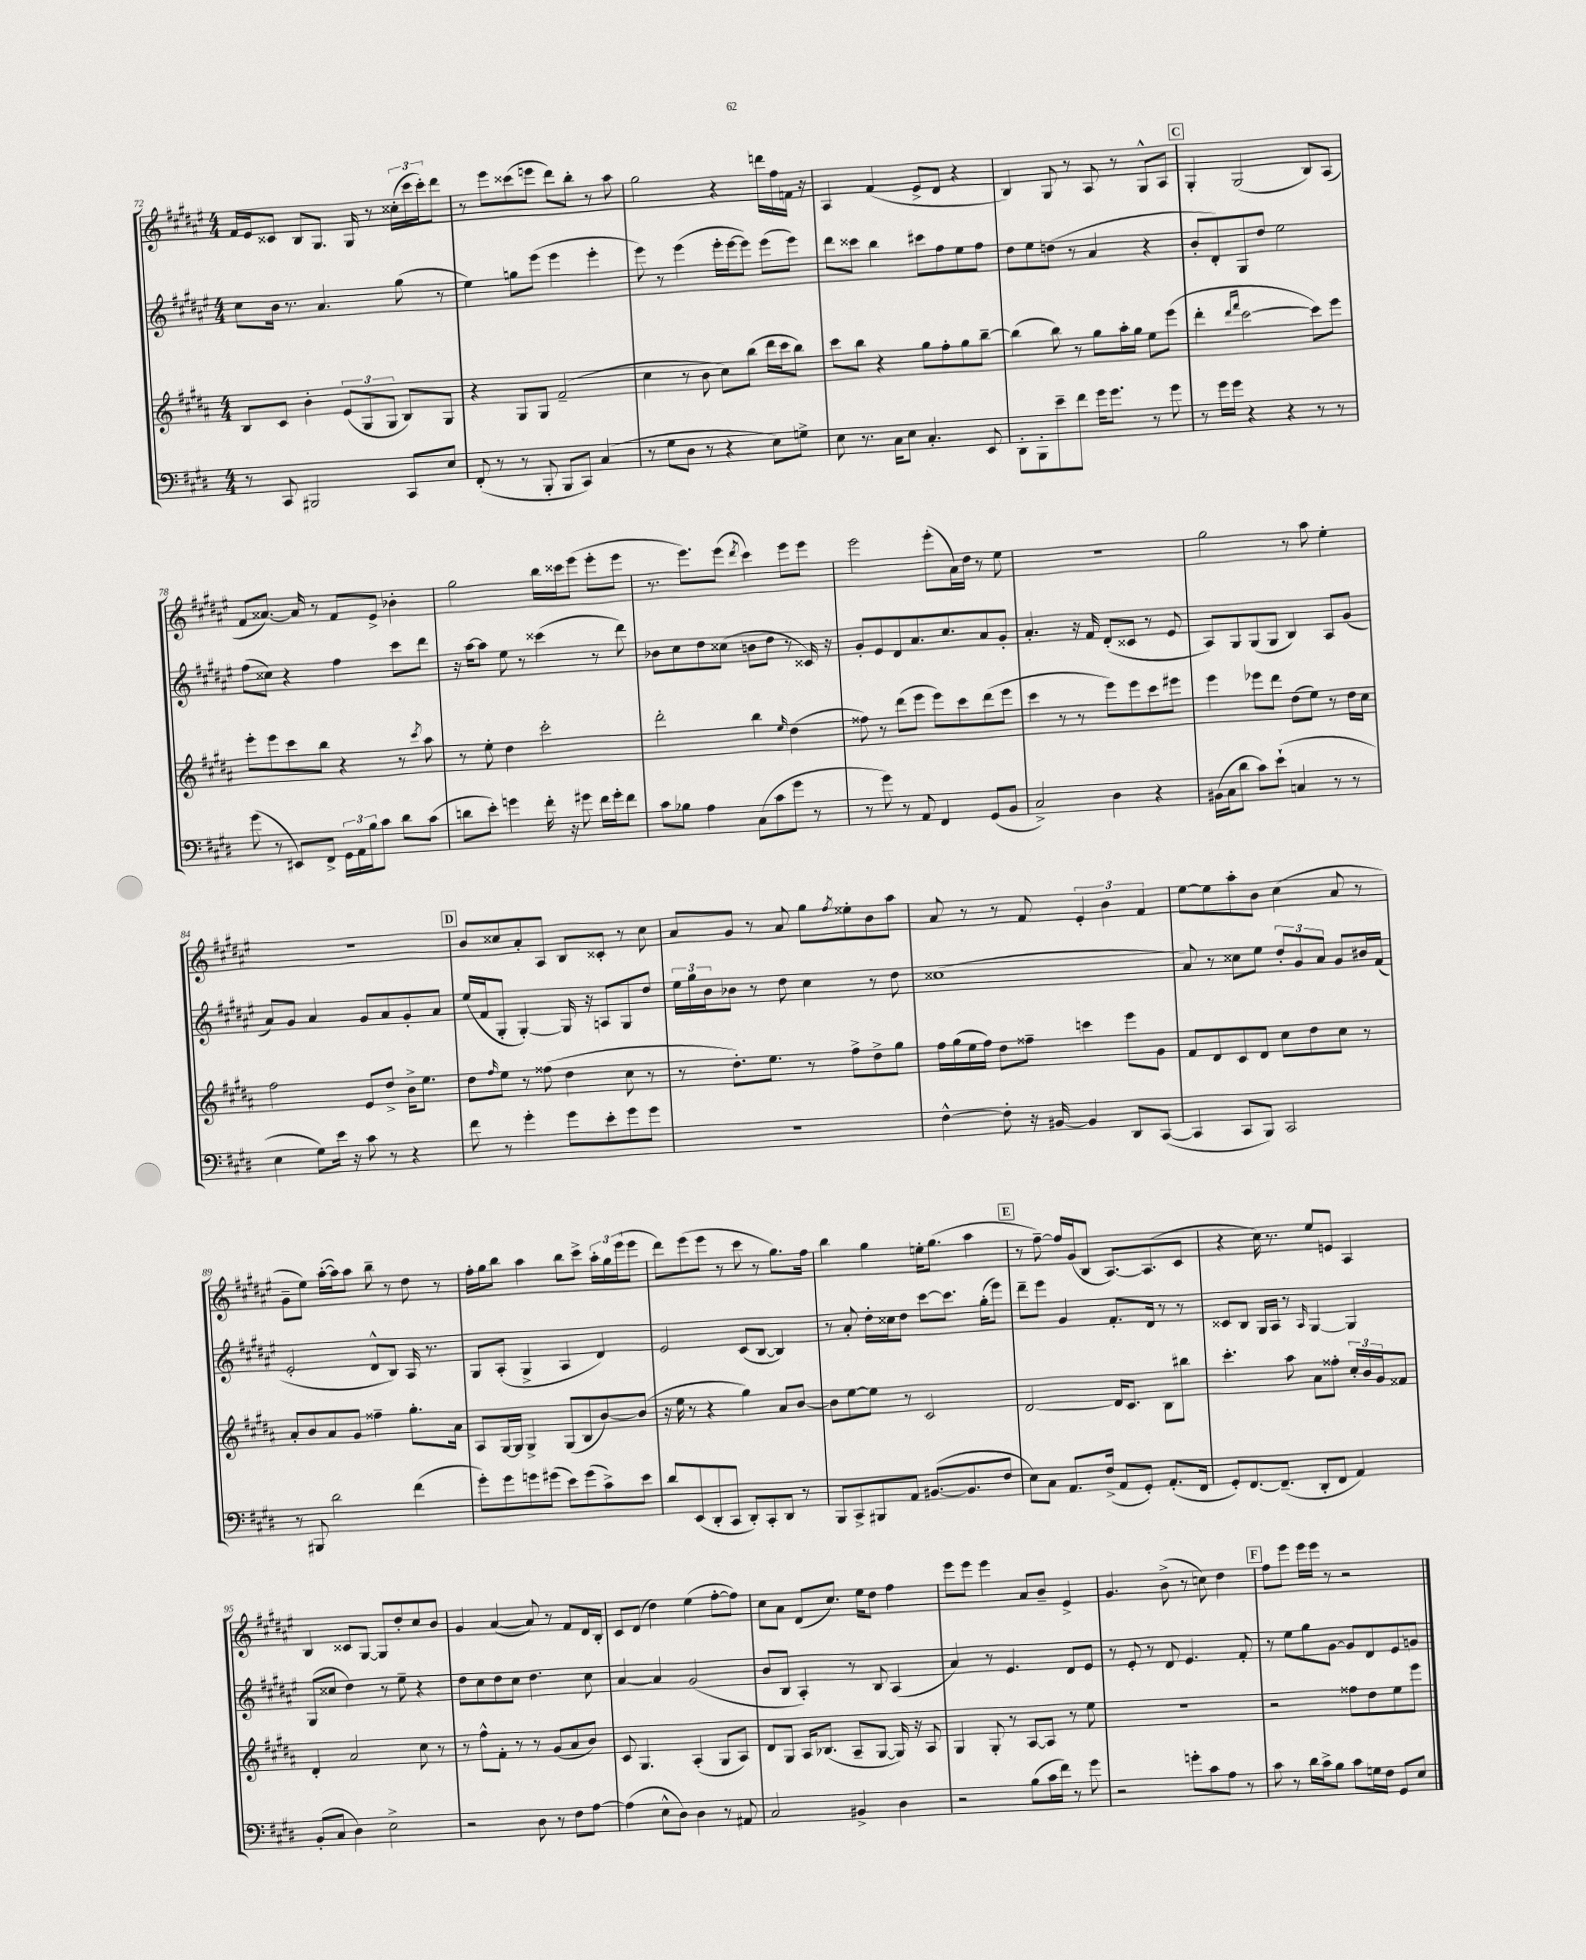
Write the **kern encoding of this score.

**kern	**kern	**kern	**kern
*staff4	*staff3	*staff2	*staff1
*clefF4	*clefG2	*clefG2	*clefG2
*k[f#c#g#d#]	*k[f#c#g#d#a#]	*k[f#c#g#d#a#e#]	*k[f#c#g#d#a#e#]
*M4/4	*M4/4	*M4/4	*M4/4
8r	8B	8cc#	16f#
.	.	.	16e#
8CC#	8c#	16b	8c##
.	.	8.r	.
2BBB#	4b'	.	8B
.	.	4.a#	8.G#
.	(12e	.	.
.	.	.	16G#
.	12G#	.	.
.	.	.	8r
.	12G#	.	.
8CC#	8B)	(8gg#	(24cc##'
.	.	.	24ccc#
.	.	.	24ccc#')
8E	8G#	8r	8ddd#
=	=	=	=
(8FF#'	4r	4ee#)	8r
8r	.	.	8eee#
8r	8G#	8gg	(8ccc##
8BBB'	8G#	(8eee#	8eee
8BBB	(2f#~	4eee#	8ddd#)
8CC#)	.	.	8bb'
(4C#	.	4eee#'	8r
.	.	.	8aa#
=	=	=	=
8r	4cc#	8eee#)	2gg#
8G#	.	8r	.
8D#	8r	(4eee#	.
8r	8b	.	.
4r	8cc#)	16eee#'	4r
.	.	[16eee#	.
.	(8bb	8eee#])	.
8E)	16ddd#	(8eee#	16ddd
.	16ccc#	.	16ff#
8G^	8bb)	8eee#)	16f
.	.	.	16r
=	=	=	=
8E	8ccc#	8ddd#	4A#
8.r	8bb	8ccc##	.
.	4r	4bb	(4f#
16C#	.	.	.
8E	.	.	.
4.C#'	8gg#	8ccc#	8e#^
.	8ff#'	8ff#	8d#
.	8gg#	8ee#	4r
8EE	[8bb~	8ff#	.
=	=	=	=
8DD#'	(4bb]	8dd#	4B)
8BBB'	.	8ee#	.
8e~	8bb)	(8dd	8G#
8f#	8r	8r	8r
16g#	8gg#	4a#	8A#
8.g#	.	.	.
.	16aa#'	.	8r
.	16gg#	.	.
8r	8ee	4r	8G#^^
8g#	(8eee	.	8A#
=	=	=	=
8r	4ddd#'	8b'	4G#'
16g#	.	8d#')	.
16g#	.	.	.
.	16qqddd#	.	.
.	16qqfff#	.	.
4r	[2ccc#	8G#	(2G#
.	.	8dd#	.
4r	.	2ee#	.
8r	8ccc#])	.	8B)
8r	8eee	.	(8A#
=	=	=	=
(8g#	8eee'	(8ff#	8f#
8r	8eee	8cc##)	[8.a##)
8EE#)	8ccc#	4r	.
.	.	.	16a##]
8FF#^	8bb	.	8r
24GG#	4r	4ff#	8f#
24AA	.	.	.
24B	.	.	.
8c#	.	.	8e#^
8d#	8r	8ccc#	4b-'
.	8qccc#	.	.
(8c#	8aa#	8ddd#	.
=	=	=	=
8d	8r	16r	2gg#
.	.	[16aa#	.
8e')	8ee'	8aa#]	.
4g	4dd#	8ee#	.
.	.	8r	.
16f#'	2ccc#'	(4ccc##	16bb
16r	.	.	16ccc##
8g#	.	.	(8eee#
16f#	.	8r	8eee#'
16g#'	.	.	.
8f#	.	8ddd#)	8eee#
=	=	=	=
8c#	2ddd#'	8b-	8.r
8B-	.	8cc#	.
.	.	.	8.eee#)
4A	.	8dd#	.
.	.	(8cc##	(8eee#
.	.	.	8qddd#
(8C#	4bb	8b	4ccc#)
8c#	.	8dd#	.
.	16qqee	.	.
8g#	(4dd#	8r	8eee#
8r	.	16c##)	8eee#
.	.	16r	.
=	=	=	=
8r	8ff##)	8g#'	2eee#
8g#)	8r	8e#	.
8r	(8ddd#	8d#	.
8AA	8eee	8.a#	.
4FF#	8eee)	.	(8eee#'
.	.	8.cc#	.
.	8ccc#	.	16a#)
.	.	.	16dd#
(8GG#	(8ddd#	8a#	8r
8BB	8eee	8g#'	8ee#
=	=	=	=
2C#^)	4ccc#	4.a#'	1r
.	8r	.	.
.	8r	16r	.
.	.	16f#	.
4D#	8eee)	(8d#'	.
.	8eee	8c##	.
4r	8ccc#	8r	.
.	8eee#	8e#	.
=	=	=	=
(16BB#	4eee	8A#)	2gg#
16C#	.	.	.
8d#	.	8G#	.
8c#)	8eee-	(8G#	.
(8e`	8ddd#	8G#	.
4C	(8dd#	4B)	8r
.	8ee)	.	8aa#
8r	8r	8A#	4ee#'
8r	16dd#	(8g#	.
.	16cc#	.	.
=	=	=	=
4E	2ff#	8a#)	1r
.	.	8g#	.
8G#)	.	4a#	.
16e	.	.	.
16r	.	.	.
8c#	8e	8g#	.
8r	8dd#^	8a#	.
4r	16b^	8g#'	.
.	8.ee	.	.
.	.	8a#	.
=	=	=	=
8f#	8dd#	(16ee#	8b
.	.	16f#	.
.	16qqff#	.	.
8r	8ee	8G#'	8cc##
4g#'	8r	[4G#')	8a#'
.	(8ff##	.	8A#
8g#	4dd#	16G#]	8B
.	.	16r	.
8e'	.	8A	8c##'
8g#	8cc#	8G#	8r
8g#	8r	8dd#	8cc##
=	=	=	=
1r	8r	24ee#	8a#
.	.	24gg#	.
.	.	24b	.
.	8.dd#')	8b-	8g#
.	.	8r	8r
.	8.ee	.	.
.	.	8dd#	8a#
.	8r	4cc#	8gg#
.	.	.	8qff#
.	8ff#^	.	8ee##'
.	8dd#^	8r	8b
.	8gg#	8dd#	8aa#
=	=	=	=
[4F#^^	16ff#	(1cc##	8a#
.	(16gg#	.	.
.	16ee	.	8r
.	16ff#)	.	.
8F#']	8dd#	.	8r
16r	8ff##~	.	8f#
[16BB#	.	.	.
4BB#]	4ccc	.	6e#'
.	.	.	6b
8DD#	8eee	.	.
.	.	.	6f#
([8CC#	8g#	.	.
=	=	=	=
4CC#]	8f#	8a#)	[8ee#
.	8d#	8r	8ee#]
8CC#	8c#	8cc##	8aa#'
8BBB)	8d#	8ee#	8b
2CC#	8cc#	12dd#'	(4cc#
.	.	12g#	.
.	8dd#	.	.
.	.	12a#	.
.	8cc#	8g#	8a#
.	8r	16b#	8r
.	.	(16f#	.
=	=	=	=
8r	8a#'	2e#'	8g#~
8BBB#	8b	.	8ee#)
2d#	8a#	.	([16aa#'
.	.	.	16aa#])
.	8g#	.	8aa#
.	4ff##~	8d#^^	8bb~
.	.	8B)	8r
(4f#	8.gg#'	16A#	8dd#
.	.	8.r	.
.	.	.	8r
.	16a#	.	.
=	=	=	=
8g#')	8A#	8G#	16ff#'
.	.	.	16gg#
8g#	[16G#	(8A#'	8bb
.	16G#]	.	.
8g	4G#^	4G#^	4aa#
(8g#	.	.	.
8e)	(8G#	4A#	8bb
(8g#	8B	.	8ccc#^
8c#^)	[8b)	4d#)	24aa#'
.	.	.	24gg#
.	.	.	(24eee#
8e	(8b]	.	8eee#
=	=	=	=
8d#	16r	2e#	8ddd#)
.	16ee	.	.
(8EE	8r	.	(8eee#
8DD#'	4r	.	8eee#
8CC#	.	.	8r
8DD#')	4gg#)	(8c#	8ccc#
8CC#'	.	[8B	8r
8DD#	8a#	4B])	8.gg#)
8r	[8b	.	.
.	.	.	16ff#
=	=	=	=
8BBB	8b]	8r	4bb
8CC#^	[8ee	8a#'	.
8BBB#	8ee]	16dd#'	4gg#
.	.	16cc##	.
8AA	8r	8dd#	.
([8.BB#	2c#	[8ccc#	16ee'
.	.	.	(8.gg#
.	.	8.ccc#]	.
8.BB#]	.	.	.
.	.	.	4aa#
.	.	(16gg#'	.
8F#	.	8eee#)	.
=	=	=	=
8E)	[2d#	8ddd#~	8r
8C#	.	8eee#	[8ff#~)
8.AA	.	4g#	16ff#]
.	.	.	(16g#
.	.	.	8B
(16F#^	.	.	.
8AA	16d#]	8.f#'	[8.A#)
.	8.c#	.	.
8GG#')	.	.	.
.	.	16d#	(8.A#]
(8.AA'	8B	8r	.
.	8bb#	8r	8c#
16FF#	.	.	.
=	=	=	=
8GG#')	4.ccc#'	8c##	4r
[8.FF#	.	8B	.
.	.	16G#	16cc#)
(8.FF#~]	.	16A#	8.r
.	8aa#	8r	.
.	.	16qqA#	.
8DD#'	8a#	[4G#	8ee#
8FF#	8ff##'	.	8e
4AA)	24cc#'	4G#]	4A#
.	24b	.	.
.	24g#	.	.
.	8f##	.	.
=	=	=	=
(8BB'	4d#'	(8G#	4B
8C#	.	8cc##	.
4D#)	2a#	4dd#)	8c##
.	.	.	[8G#
2E^	.	8r	8G#]
.	.	8ee#~	8dd#'
.	8cc#	4r	8cc#
.	8r	.	8b
=	=	=	=
2r	8r	8dd#	4g#
.	8ff#^^	8cc#	.
.	8f#'	8dd#	([4a#
.	8r	8cc#	.
8D#	8r	4.dd#	8a#])
8r	(8g#	.	8r
8F#	8a#	.	8f#
[8A	8b)	8cc#	16d#
.	.	.	16B'
=	=	=	=
(4A]	8c#	[4a#	8c#
.	4.G#	.	(8d#
8E^^	.	4a#]	4dd#)
8D#)	.	.	.
4D#	(4A#'	(2g#	(4ee#
8r	8G#	.	[8ff#'
8AA#	8A#)	.	8ff#])
=	=	=	=
2C#	8d#	8b	8cc#
.	8G#	8B	8a#
.	16A#	4A#')	(8d#
.	(8.B-	.	.
.	.	.	8.cc#)
4BB#^	8A#~	8r	.
.	.	.	16ee#
.	[8G#	8B	8dd#
4D#	16G#])	(4A#	4ff#
.	16r	.	.
.	8A#	.	.
=	=	=	=
2r	4G#	4a#)	8eee#
.	.	.	8eee#
.	8G#'	8r	4eee#
.	8r	4.e#	.
(8B	[8A#	.	8a#
16c#	8A#]	.	8b~
16f#)	.	.	.
8r	8r	8d#	4e#^
8g#	8ee	8e#	.
=	=	=	=
2r	1r	8r	4.g#
.	.	8e#'	.
.	.	8r	.
.	.	8d#	(8b^
8g'	.	4.e#	8r
8c#	.	.	8cc)
8A	.	.	4dd#
8r	.	8f#'	.
=	=	=	=
8c#	2r	8r	8ff#
8r	.	8ee#	8eee#
16d#	.	8gg#	16eee#
16c#^	.	.	16eee#
8B	.	[8g#	8r
8c#	8ff##	8g#]	2r
16G	8dd#	8d#	.
16F#	.	.	.
8GG#	8ee	8e#	.
8E	8eee	8g	.
==	==	==	==
*-	*-	*-	*-
